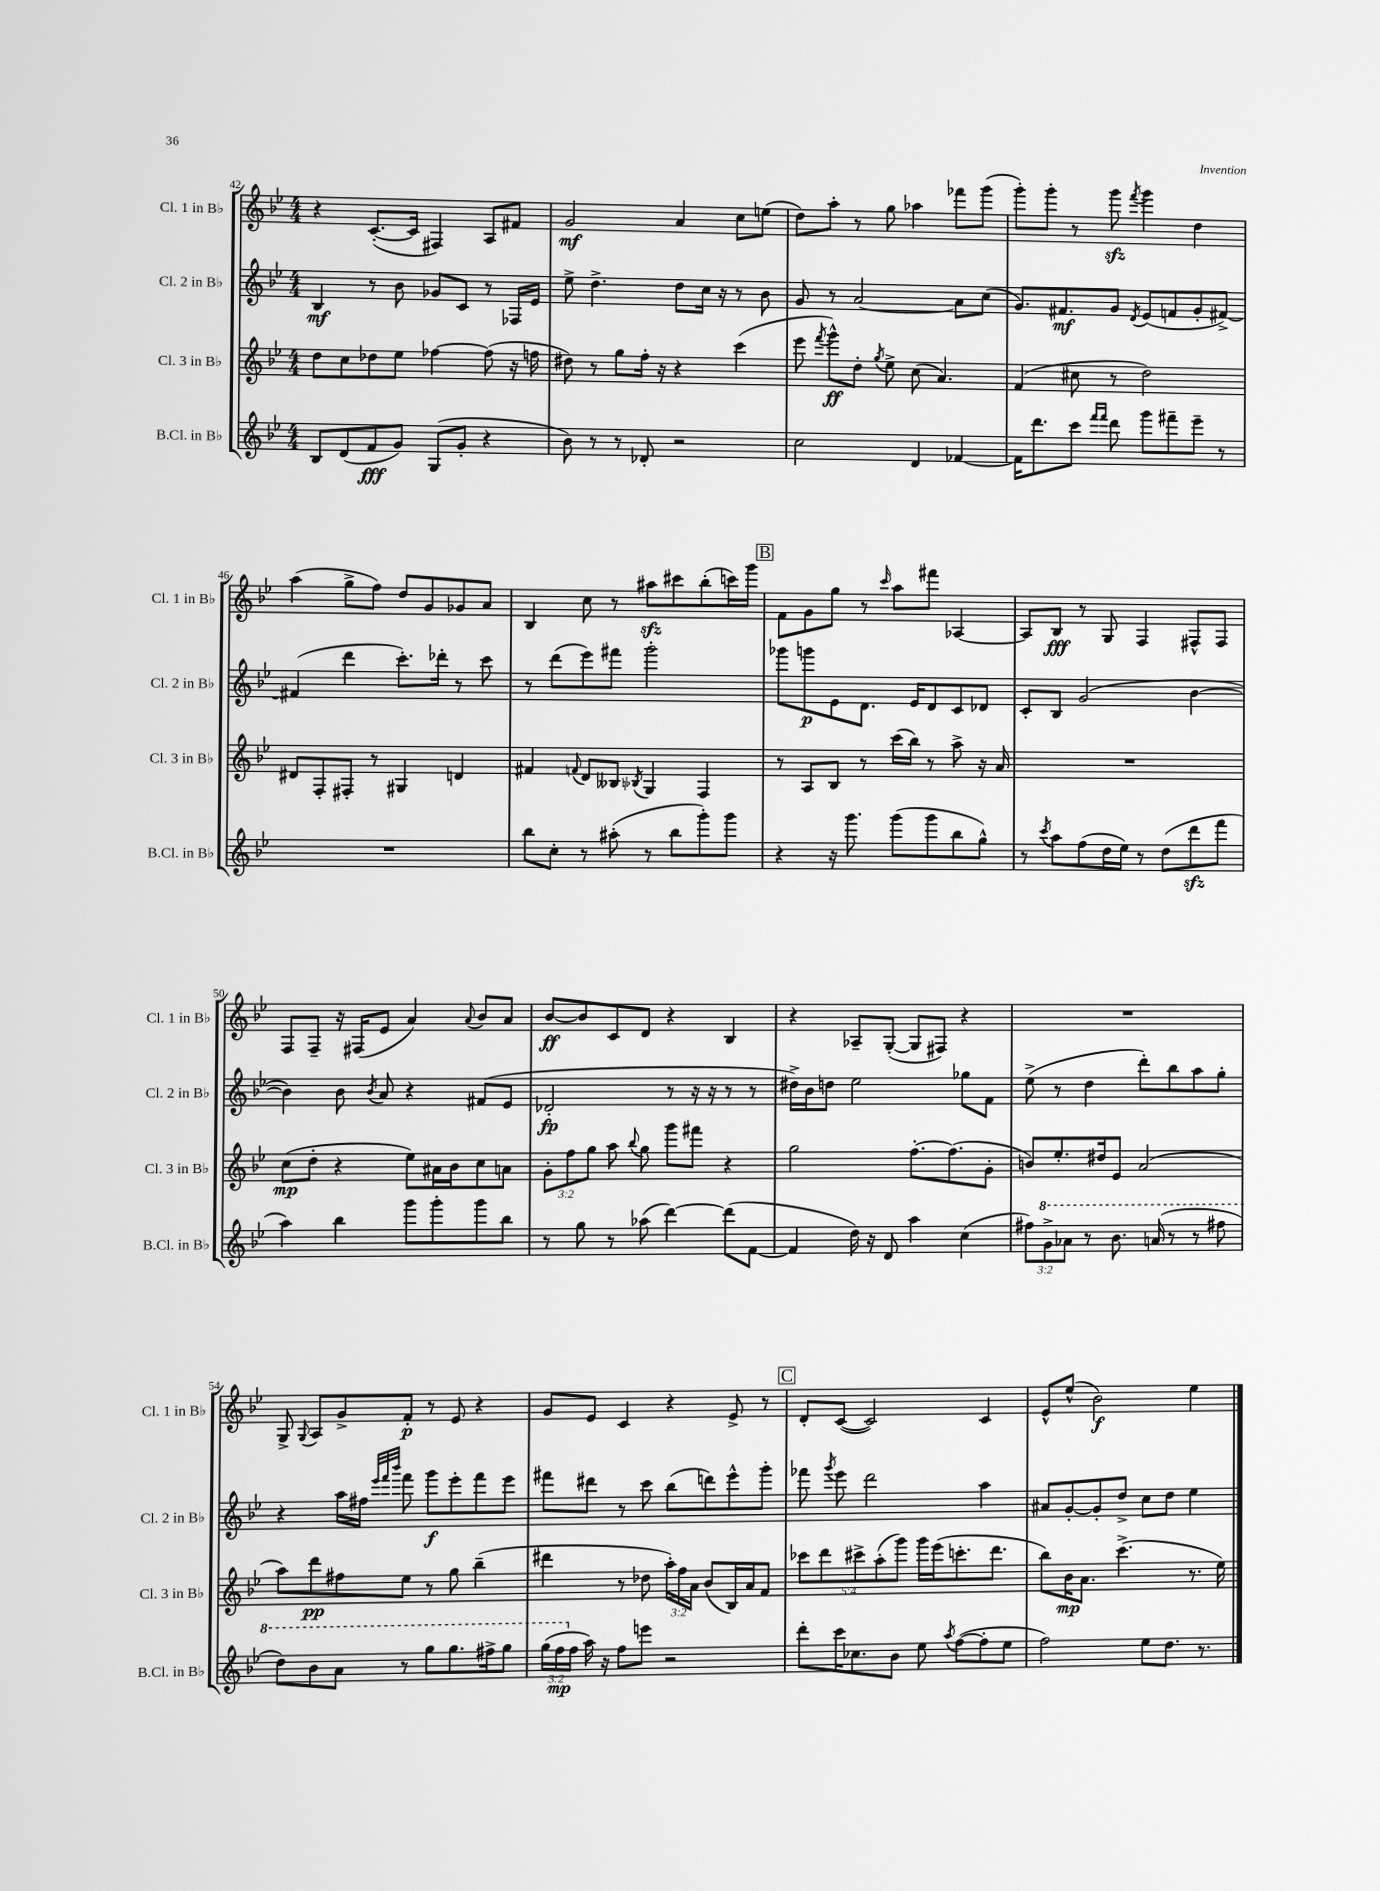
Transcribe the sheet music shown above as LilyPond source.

<<
\new StaffGroup <<
\new Staff = "s0" \with { instrumentName = "Cl. 1 in Bb" shortInstrumentName = "Cl. 1 in Bb" } {
    \clef treble \key bes \major \numericTimeSignature \time 4/4
    \autoBeamOff r4 c'8.[~-.( c'16] fis4) a8[ fis'8] |
    g'2\mf a'4 c''8[ e''8]( |
    d''8[) a''8]-. r8 g''8 aes''4 fes'''8[ g'''8]( |
    g'''8[-.) g'''8]-. r8 g'''8\sfz \acciaccatura { f'''8 } g'''4 d''4 |
    a''4( g''8[-> f''8]) d''8[ g'8 ges'8 a'8] |
    bes4 c''8 r8 ais''8[\sfz cis'''8 bes''8-.( c'''16) g'''16] |
    \mark \markup { \box "B" } f'8[ g'8 g''8] r8 \grace { c'''16 } a''8[ fis'''8] aes4~ |
    aes8[ bes8]\fff r8 g8 f4 fis8[-^ fis8] |
    f8[ f8]-- r16 fis16[( ees'8] a'4) \appoggiatura { a'8 } bes'8[ a'8] |
    bes'8[~\ff bes'8 c'8 d'8] r4 bes4 |
    r4 aes8[-- g8]~-.( g8[ fis8]) r4 |
    R1 |
    g8-> \appoggiatura { g8 } a8[ g'8-> f'8]-.\p r8 ees'8 r4 |
    g'8[ ees'8] c'4 r4 ees'8-> r8 |
    \mark \markup { \box "C" } d'8[-. c'8]~( c'2) c'4 |
    ees'8[-^ ees''8]-^( bes'2\f) ees''4 \bar "|." |
}
\new Staff = "s1" \with { instrumentName = "Cl. 2 in Bb" shortInstrumentName = "Cl. 2 in Bb" } {
    \clef treble \key bes \major \numericTimeSignature \time 4/4
    \autoBeamOff bes4\mf r8 bes'8 ges'8[ c'8] r8 fes16[ ees'16] |
    ees''8-> d''4.-> d''8[ c''16] r16 r8 bes'8 |
    g'8 r8 a'2~ a'8[ c''8]( |
    g'8.[) fis'8.\mf g'8] \acciaccatura { d'8 } ees'8[( f'8 g'8-. fis'8]~->) |
    fis'4( d'''4 c'''8.[-.) des'''16]-. r8 c'''8 |
    r8 d'''8[( ees'''8) fis'''8] g'''2-. |
    \mark \markup { \box "B" } ges'''8[ g'''8\p ees'8 d'8.] ees'16[ d'8 c'8 des'8] |
    c'8[-. bes8] g'2( bes'4~ |
    bes'4) bes'8 \acciaccatura { bes'8 } a'8 r4 fis'8[( ees'8] |
    des'2-.\fp r8 r16 r16 r8 r8 |
    dis''16[->) bes'16 d''8] ees''2 ges''8[ f'8] |
    ees''8->( r8 d''4 d'''8[-.) bes''8 a''8 g''8]-. |
    r4 a''16[ fis''16] \grace { ees'''32[ f'''32 bes'''32] } f'''8 g'''8[\f ees'''8-. f'''8 ees'''8] |
    fis'''8[ dis'''8] r8 c'''8 bes''8[( d'''8) ees'''8-^ g'''8]-. |
    \mark \markup { \box "C" } fes'''8 \acciaccatura { g'''8 } ees'''8 d'''2 a''4 |
    ais'8[ g'8~-. g'8-. d''8]-> c''8[ d''8] ees''4 \bar "|." |
}
\new Staff = "s2" \with { instrumentName = "Cl. 3 in Bb" shortInstrumentName = "Cl. 3 in Bb" } {
    \clef treble \key bes \major \numericTimeSignature \time 4/4 \override Staff.TupletNumber.text = #tuplet-number::calc-fraction-text
    \autoBeamOff d''8[ c''8 des''8 ees''8] fes''4~ fes''8( r16 f''16 |
    dis''8) r8 g''8[ f''16]-. r16 r4 c'''4( |
    ees'''8 \acciaccatura { f'''8 } g'''8[-^\ff) d''8]-. \acciaccatura { g''8 } ees''8-> c''8( a'4.) |
    f'4( cis''8 r8 d''2) |
    dis'8[ f8-. fis8]-. r8 gis4 d'4 |
    fis'4 \appoggiatura { f'8 } d'8[ beses8] \acciaccatura { bes8 } g4 f4 |
    \mark \markup { \box "B" } r8 a8[ bes8] r8 c'''16[( bes''16]) r8 a''8-> r16 a'16 |
    R1 |
    c''8[\mp( d''8]-. r4 ees''8[) ais'16 bes'16 c''8 a'8] |
    \tuplet 3/2 { g'8[-. f''8 g''8] } a''8 \appoggiatura { bes''8 } g''8 g'''8[ fis'''8] r4 |
    g''2 f''8.[~-. f''8.( g'8]-. |
    b'8[) ees''8.-. dis''16 ees'8] a'2( |
    a''8[) d'''8\pp fis''8 ees''8] r8 g''8 bes''4--( |
    dis'''4 r8 des''8 \tuplet 3/2 { a''16[-.) f''16 a'16] } bes'8[( bes16) a'16 f'8] |
    \mark \markup { \box "C" } \tuplet 5/4 { ces'''8[ d'''8 cis'''8-> a''8-.( g'''8]) } g'''16[ ees'''16( c'''8.-. d'''8.] |
    bes''8[) bes'16\mp a'8.] c'''4.->( r8. ees''16) \bar "|." |
}
\new Staff = "s3" \with { instrumentName = "B.Cl. in Bb" shortInstrumentName = "B.Cl. in Bb" } {
    \clef treble \key bes \major \numericTimeSignature \time 4/4 \override Staff.TupletNumber.text = #tuplet-number::calc-fraction-text
    \autoBeamOff bes8[ d'8( f'8\fff g'8]) g8[( g'8]-. r4 |
    bes'8) r8 r8 des'8-. r2 |
    c''2 d'4 fes'4~ |
    fes'16[ d'''8. c'''8] \grace { f'''16[ f'''16] } d'''8 g'''8[ fis'''8-- ees'''8]-- r8 |
    R1 |
    bes''8[ c''8]-. r8 ais''8-.( r8 bes''8[ g'''8-.) g'''8] |
    \mark \markup { \box "B" } r4 r16 g'''8. g'''8[( g'''8 bes''8 g''8]-^) |
    r8 \acciaccatura { c'''8 } a''8[ f''8( d''16 ees''16]) r8 d''8[( d'''8\sfz f'''8] |
    a''4) bes''4 g'''8[ g'''8-. g'''8 bes''8] |
    r8 g''8 r8 aes''8( d'''4~) d'''8[( f'8]~ |
    f'4 d''16) r16 d'8 a''4 c''4( |
    \tuplet 3/2 { fis''8[) \ottava #1 g''8-> aes''8] } r8 bes''8. a''16( r8 r8 fis'''8 |
    d'''8[) bes''8 a''8] r8 g'''8[ g'''8. fis'''16-> g'''8] |
    \tuplet 3/2 { g'''16[( f'''16\mp \ottava #0 f''16] } a''16) r16 f''8[ e'''8] r2 |
    \mark \markup { \box "C" } d'''8[-. c'''16 ces''8. bes'8] ees''8 \acciaccatura { a''8 } f''8[~( f''8-. ees''8] |
    f''2) ees''8[ d''8.] r8. \bar "|." |
}
>>
>>
\layout { \context { \Score currentBarNumber = #42 } }
